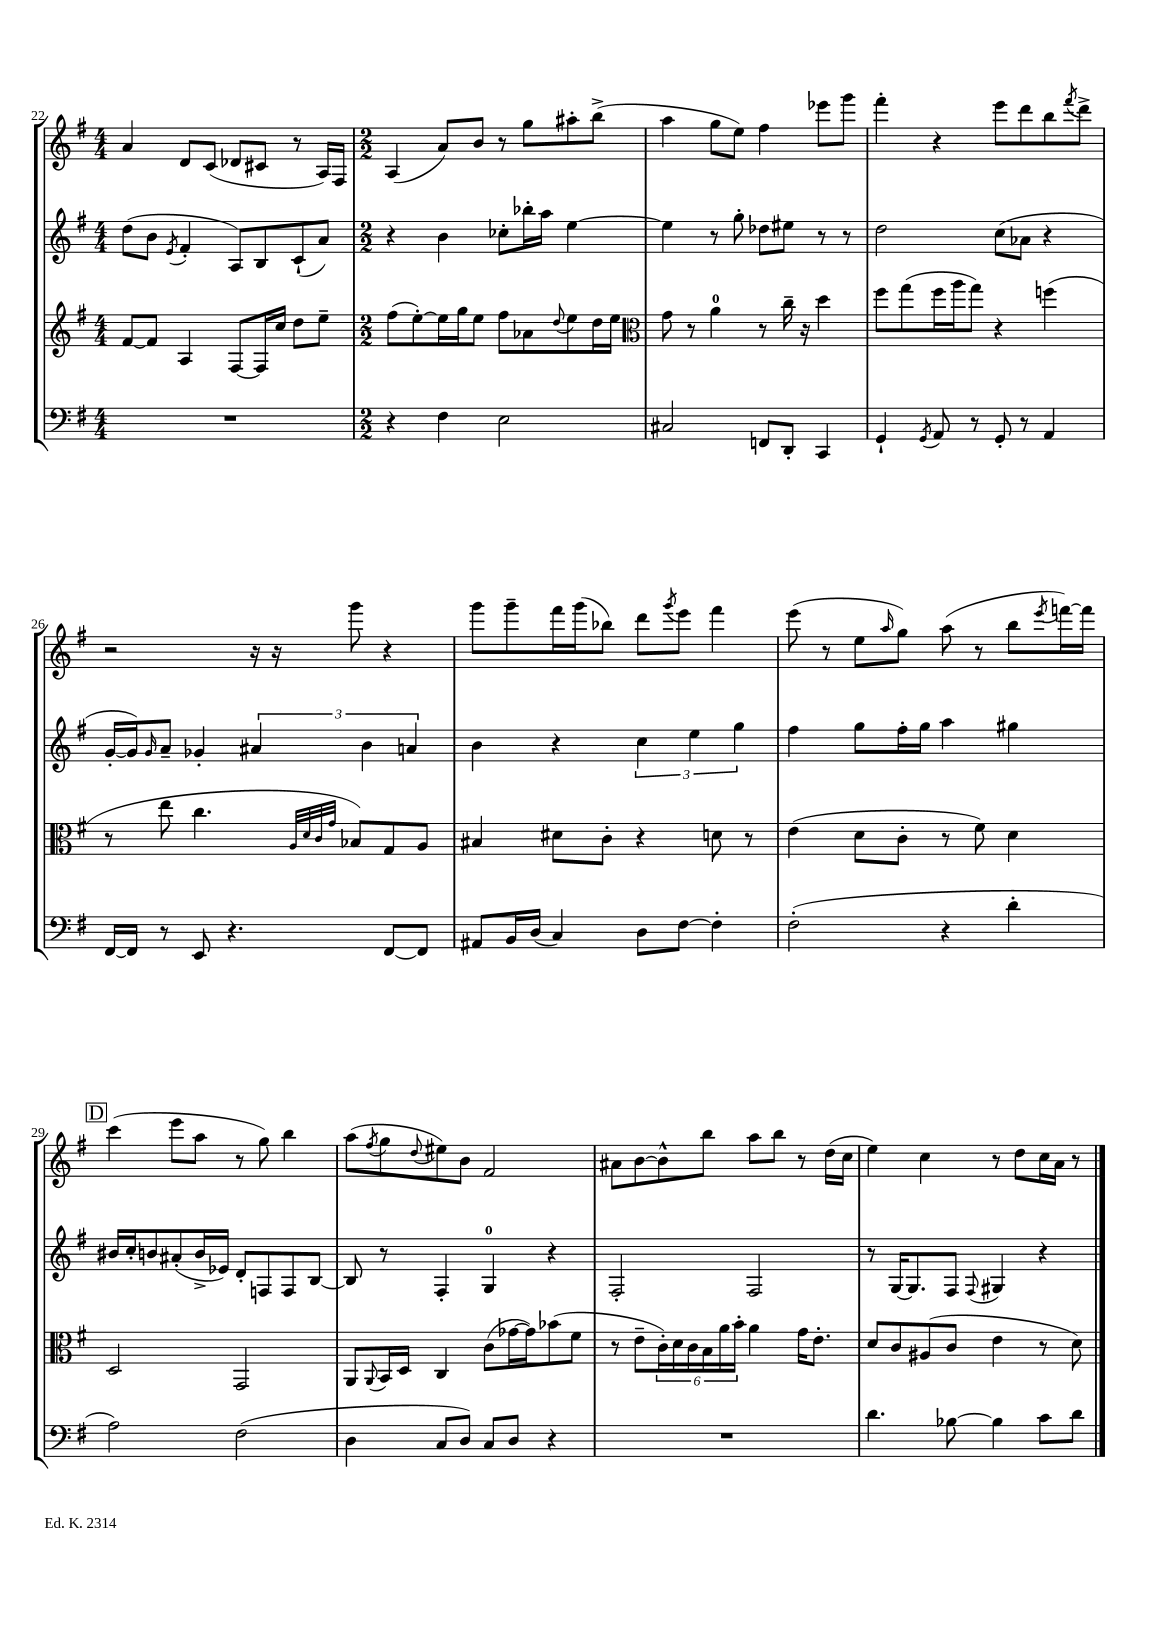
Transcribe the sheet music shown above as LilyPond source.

<<
\new StaffGroup <<
\new Staff = "s0" {
    \clef treble \key g \major \numericTimeSignature \time 4/4
    a'4 d'8 c'8( des'8 cis'8 r8 a16) fis16 |
    \numericTimeSignature \time 2/2 a4( a'8) b'8 r8 g''8 ais''8-. b''8->( |
    a''4 g''8 e''8) fis''4 ees'''8 g'''8 |
    fis'''4-. r4 e'''8 d'''8 b''8 \acciaccatura { fis'''8 } d'''8-> |
    r2 r16 r16 g'''8 r4 |
    g'''8 g'''8-- fis'''16 g'''16( bes''8) d'''8 \acciaccatura { g'''8 } e'''8 fis'''4 |
    e'''8( r8 e''8 \grace { a''16 } g''8) a''8( r8 b''8 \acciaccatura { e'''8 } f'''16~) f'''16 |
    \mark \markup { \box "D" } c'''4( e'''8 a''8 r8 g''8) b''4 |
    a''8( \acciaccatura { fis''8 } g''8 \appoggiatura { d''8 } eis''8) b'8 fis'2 |
    ais'8 b'8~ b'8-^ b''8 a''8 b''8 r8 d''16( c''16 |
    e''4) c''4 r8 d''8 c''16 a'16 r8 \bar "|." |
}
\new Staff = "s1" {
    \clef treble \key g \major \numericTimeSignature \time 4/4
    d''8( b'8 \acciaccatura { e'8 } fis'4-. a8) b8 c'8-!( a'8) |
    \numericTimeSignature \time 2/2 r4 b'4 ces''8-. bes''16-. a''16 e''4~ |
    e''4 r8 g''8-. des''8 eis''8 r8 r8 |
    d''2 c''8( aes'8 r4 |
    g'16~-. g'16) \grace { g'16 } a'8-- ges'4-. \tuplet 3/2 { ais'4 b'4 a'4 } |
    b'4 r4 \tuplet 3/2 { c''4 e''4 g''4 } |
    fis''4 g''8 fis''16-. g''16 a''4 gis''4 |
    \mark \markup { \box "D" } bis'16 c''16-. b'8 ais'8-.( b'16-> ees'16) d'8-. f8 f8 b8~ |
    b8 r8 fis4-. g4-0 r4 |
    fis2-. fis2 |
    r8 g16~ g8. fis8 \appoggiatura { fis8 } gis4 r4 \bar "|." |
}
\new Staff = "s2" {
    \clef treble \key g \major \numericTimeSignature \time 4/4
    fis'8~ fis'8 a4 fis8~ fis16 c''16 d''8 e''8-- |
    \numericTimeSignature \time 2/2 fis''8( e''8~-.) e''16 g''16 e''8 fis''8 aes'8 \appoggiatura { d''8 } e''8 d''16 e''16 |
    \clef alto g'8 r8 a'4-0 r8 c''16-- r16 d''4 |
    fis''8 g''8( fis''16 a''16 g''8) r4 f''4( |
    r8 e''8 c''4. \grace { a32 d'32 c'32 g'32 } bes8) g8 a8 |
    bis4 dis'8 c'8-. r4 d'8 r8 |
    e'4( d'8 c'8-. r8 fis'8) d'4 |
    \mark \markup { \box "D" } d2 g,2 |
    a,8 \appoggiatura { a,8 } b,16 d16 c4 c'8( ges'16~ ges'16) bes'8( fis'8 |
    r8 e'8-- \tuplet 6/4 { c'16-.) d'16 c'16 b16 a'16 b'16-. } a'4 g'16 e'8.-. |
    d'8 c'8 ais8( c'8 e'4 r8 d'8) \bar "|." |
}
\new Staff = "s3" {
    \clef bass \key g \major \numericTimeSignature \time 4/4
    R1 |
    \numericTimeSignature \time 2/2 r4 fis4 e2 |
    cis2 f,8 d,8-. c,4 |
    g,4-! \acciaccatura { g,8 } a,8 r8 g,8-. r8 a,4 |
    fis,16~ fis,16 r8 e,8 r4. fis,8~ fis,8 |
    ais,8 b,16 d16( c4) d8 fis8~ fis4-. |
    fis2-.( r4 d'4-. |
    \mark \markup { \box "D" } a2) fis2( |
    d4 c8 d8) c8 d8 r4 |
    R1 |
    d'4. bes8~ bes4 c'8 d'8 \bar "|." |
}
>>
>>
\layout { \context { \Score currentBarNumber = #22 } }
